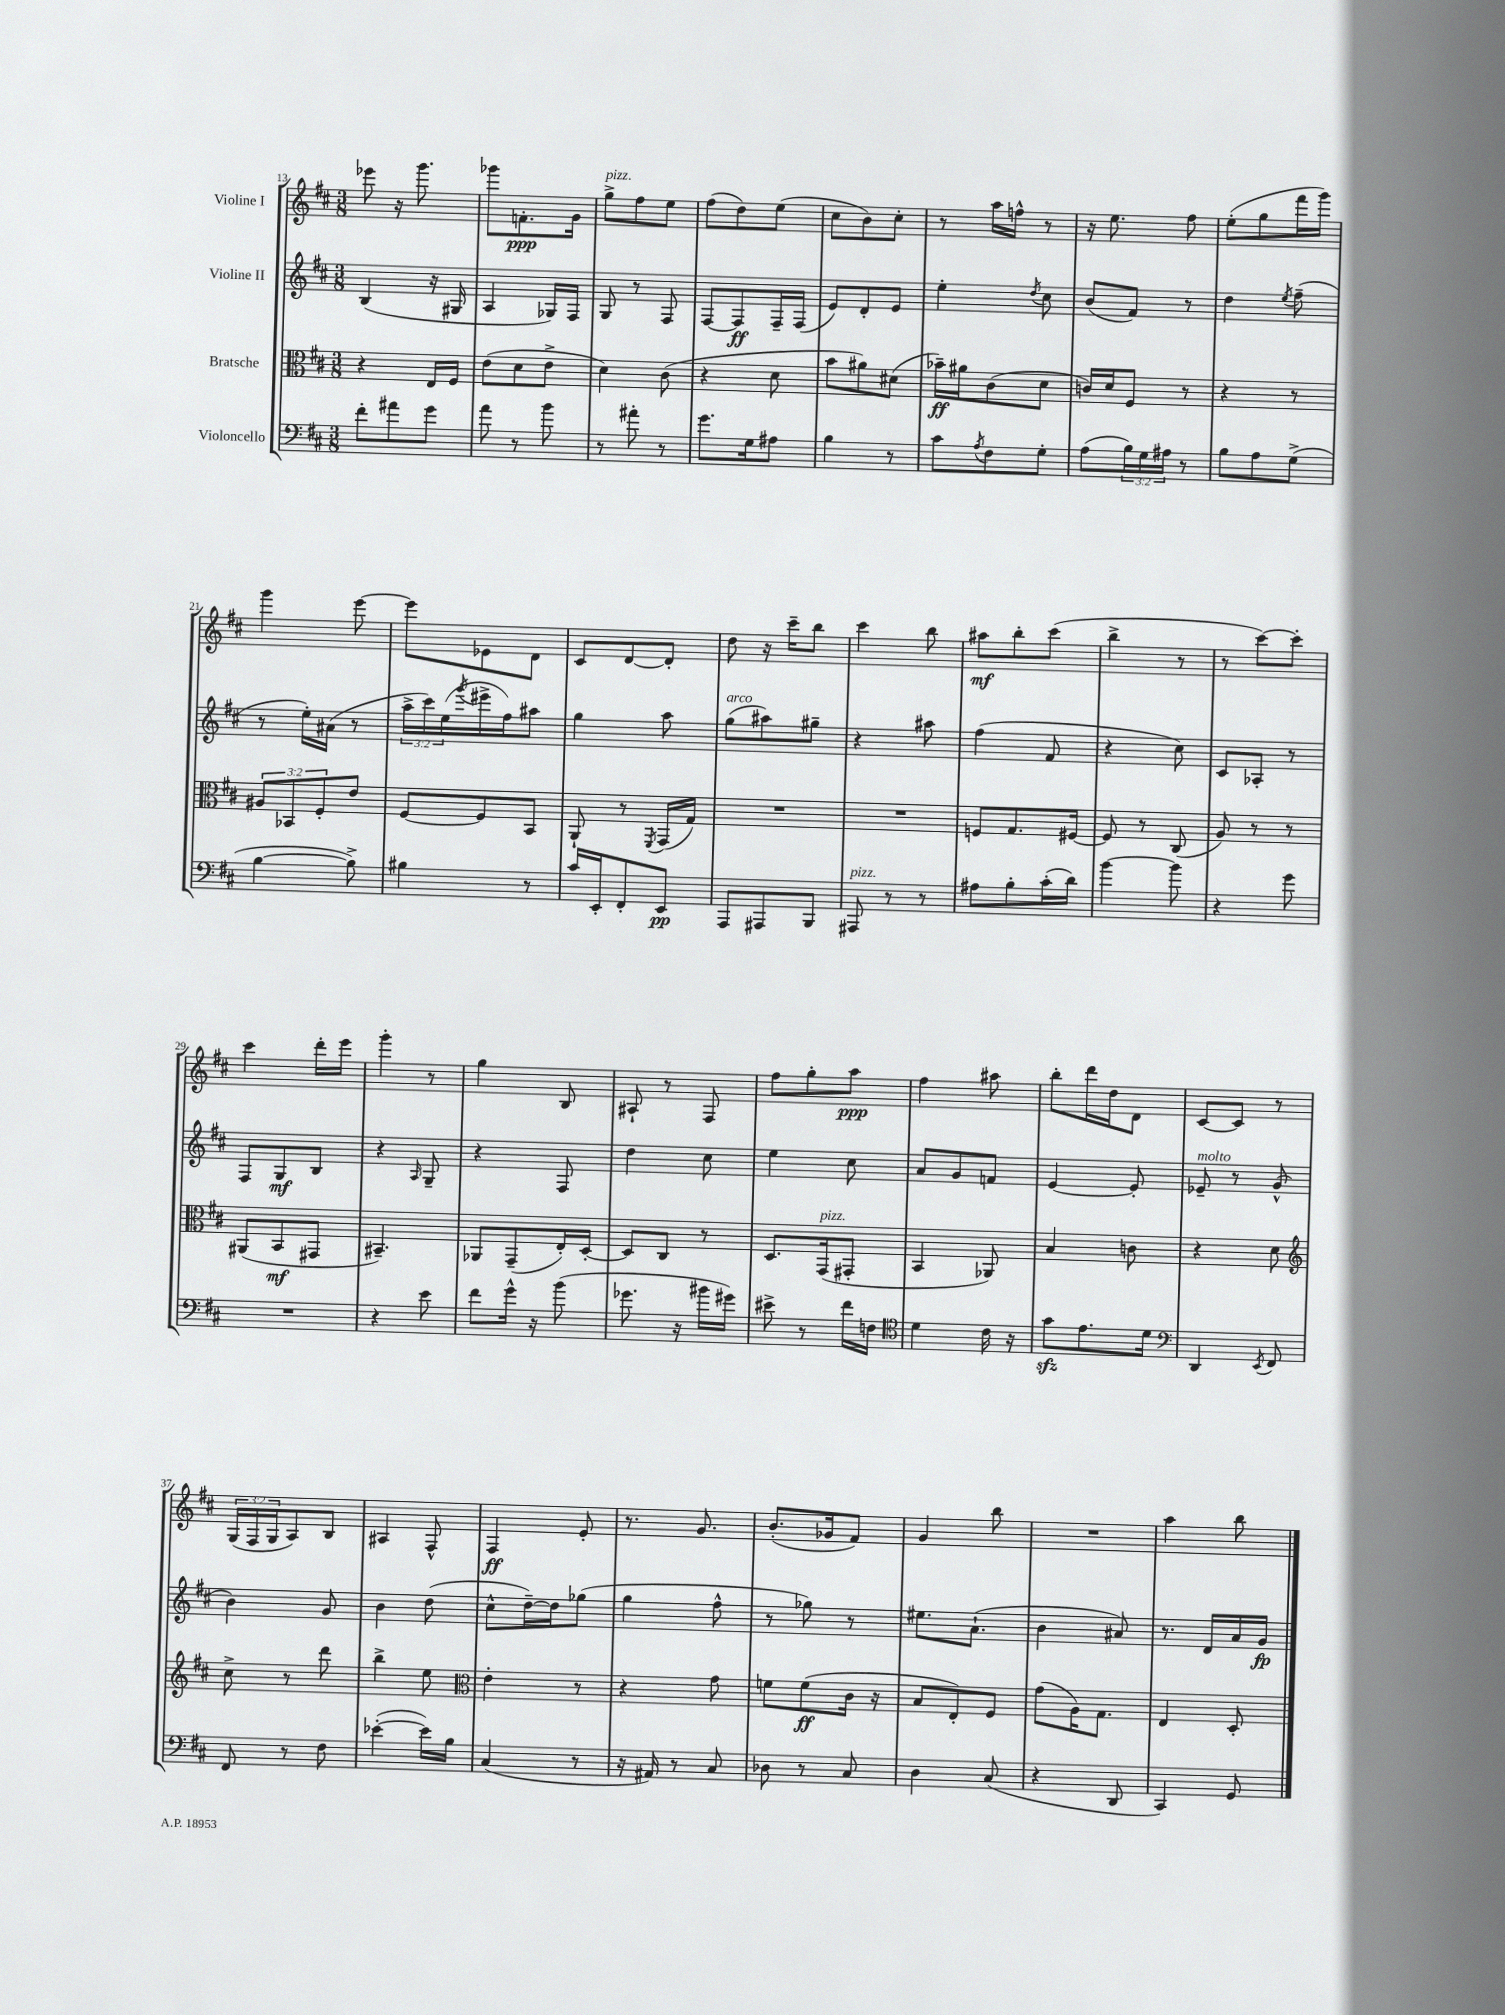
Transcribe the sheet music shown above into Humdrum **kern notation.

**kern	**dynam	**kern	**dynam	**kern	**dynam	**kern	**dynam
*part4	*part4	*part3	*part3	*part2	*part2	*part1	*part1
*staff4	*staff4	*staff3	*staff3	*staff2	*staff2	*staff1	*staff1
*I"Violoncello	*	*I"Bratsche	*	*I"Violine II	*	*I"Violine I	*
*clefF4	*	*clefC3	*	*clefG2	*	*clefG2	*
*k[f#c#]	*	*k[f#c#]	*	*k[f#c#]	*	*k[f#c#]	*
*M3/8	*	*M3/8	*	*M3/8	*	*M3/8	*
=13	=13	=13	=13	=13	=13	=13	=13
8f#'\L	.	4r	.	(4B/	.	8eee-X\	.
8a#X\	.	.	.	.	.	16r	.
.	.	.	.	.	.	8.ggg\	.
8g\J	.	16E/LL	.	16r	.	.	.
.	.	16F#/JJ	.	16G#X/	.	.	.
=14	=14	=14	=14	=14	=14	=14	=14
8a\	.	(8e\L	.	4A/	.	8ggg-X\L	.
8r	.	8d\	.	.	.	8.fn'\	ppp
8b\	.	8e^\J	.	16G-X/LL)	.	.	.
.	.	.	.	16F#/JJ	.	16g\Jk	.
=15	=15	=15	=15	=15	=15	=15	=15
!	!	!	!	!	!	!LO:TX:a:i:t=pizz.	!
8r	.	4d\)	.	8G/	.	8gg^\L	.
8a#X'\	.	.	.	8r	.	8ff#\	.
8r	.	(8c#\	.	8F#/	.	8ee\J	.
=16	=16	=16	=16	=16	=16	=16	=16
8.g\L	.	4r	.	[8F#/L	.	(8ff#\L	.
.	.	.	.	8F#/]	ff	8dd\)	.
16G\k	.	.	.	.	.	.	.
8A#X\J	.	8d\	.	16F#~/L	.	(8ee\J	.
.	.	.	.	(16F#/JJ	.	.	.
=17	=17	=17	=17	=17	=17	=17	=17
4B\	.	8b\L	.	8e/L)	.	8cc#\L	.
.	.	8a#X\)	.	8d'/	.	8b\)	.
8r	.	(8d#X\J	.	8e/J	.	8cc#'\J	.
=18	=18	=18	=18	=18	=18	=18	=18
8c#\L	.	16b-X~\LL)	ff	4ee'\	.	8r	.
.	.	16a#X\J	.	.	.	.	.
8qA/	.	.	.	.	.	.	.
8F#\	.	(8c#\	.	.	.	16aa\LL	.
.	.	.	.	.	.	16ffn^^\JJ	.
.	.	.	.	8qdd/	.	.	.
8G'\J	.	8d\J	.	8cc#\	.	8r	.
=19	=19	=19	=19	=19	=19	=19	=19
(8A\L	.	16cn/LL)	.	(8b/L	.	16r	.
.	.	16d/J	.	.	.	8.ee\	.
24B\L)	.	8F#/J	.	8f#/J)	.	.	.
24G\	.	.	.	.	.	.	.
24A#X\JJ	.	.	.	.	.	.	.
8r	.	8r	.	8r	.	8ff#\	.
=20	=20	=20	=20	=20	=20	=20	=20
8B\L	.	4r	.	4dd\	.	(8ee'\L	.
8A\	.	.	.	.	.	8gg\	.
.	.	.	.	8qee/	.	.	.
(8G^\J	.	8r	.	(8ff#~\	.	16fff#\L	.
.	.	.	.	.	.	16ggg\JJ)	.
!!LO:LB:g=z
=21	=21	=21	=21	=21	=21	=21	=21
[4B\	.	12A#X/L	.	8r	.	4ggg\	.
.	.	12BB-X/	.	.	.	.	.
.	.	.	.	16ee'\LL)	.	.	.
.	.	12F#'/	.	.	.	.	.
.	.	.	.	(16a#X\JJ	.	.	.
8B^\])	.	8e/J	.	8r	.	[8eee\	.
=22	=22	=22	=22	=22	=22	=22	=22
4B#X\	.	[8F#/L	.	24aa^\LL	.	8eee\L]	.
.	.	.	.	24ccc#\)	.	.	.
.	.	.	.	(24ee\	.	.	.
.	.	.	.	8qggg/	.	.	.
.	.	8F#/]	.	16eee#X^\	.	8e-X\	.
.	.	.	.	16ff#\J)	.	.	.
8r	.	8BB/J	.	8aa#X\J	.	8d\J	.
=23	=23	=23	=23	=23	=23	=23	=23
16c#/LL	.	8AA`/	.	4gg\	.	8c#/L	.
16EE'/J	.	.	.	.	.	.	.
8FF#'/	.	8r	.	.	.	[8d/	.
.	.	8qFF#/	.	.	.	.	.
8EE/J	pp	(16GG/LL	.	8aa\	.	8d'/J]	.
.	.	16G/JJ)	.	.	.	.	.
=24	=24	=24	=24	=24	=24	=24	=24
!	!	!	!	!LO:TX:a:i:t=arco	!	!	!
8AAA/L	.	4.r	.	(8gg\L	.	8dd\	.
8AAA#X/	.	.	.	8aa#X\)	.	16r	.
.	.	.	.	.	.	16ccc#~\KL	.
8BBB/J	.	.	.	8gg#X~\J	.	8bb\J	.
=25	=25	=25	=25	=25	=25	=25	=25
!LO:TX:a:i:t=pizz.	!	!	!	!	!	!	!
8AAA#X/	.	4.r	.	4r	.	4ccc#\	.
8r	.	.	.	.	.	.	.
8r	.	.	.	8aa#X\	.	8bb\	.
=26	=26	=26	=26	=26	=26	=26	=26
8A#X\L	.	8Fn/L	.	(4ff#\	.	8aa#X\L	mf
8B'\	.	8.G/	.	.	.	8bb'\	.
(16c#'\L	.	.	.	8f#/	.	(8ccc#\J	.
16d\JJ)	.	[16F#X/Jk	.	.	.	.	.
=27	=27	=27	=27	=27	=27	=27	=27
[4b\	.	8F#/]	.	4r	.	4bb^\	.
.	.	8r	.	.	.	.	.
8b\]	.	(8C#/	.	8cc#\)	.	8r	.
=28	=28	=28	=28	=28	=28	=28	=28
4r	.	8A/)	.	8c#/L	.	8r	.
.	.	8r	.	8A-X'/J	.	[8ccc#\L)	.
8g\	.	8r	.	8r	.	8ccc#'\J]	.
!!LO:LB:g=z
=29	=29	=29	=29	=29	=29	=29	=29
4.r	.	(8AA#X/L	.	8F#/L	.	4ccc#\	.
.	.	8BB/	mf	8G/	mf	.	.
.	.	8GG#X/J	.	8B/J	.	16ddd'\LL	.
.	.	.	.	.	.	16eee\JJ	.
=30	=30	=30	=30	=30	=30	=30	=30
4r	.	4.BB#X~/)	.	4r	.	4ggg'\	.
.	.	.	.	16qqA/	.	.	.
8e\	.	.	.	8G~/	.	8r	.
=31	=31	=31	=31	=31	=31	=31	=31
8f#\L	.	8AA-X/L	.	4r	.	4gg\	.
16g^^\Jk	.	(8GG~/	.	.	.	.	.
16r	.	.	.	.	.	.	.
(8b\	.	16E'/L)	.	8F#/	.	8B/	.
.	.	[16D'/JJ	.	.	.	.	.
=32	=32	=32	=32	=32	=32	=32	=32
8.g-X\	.	8D/L]	.	4dd\	.	8A#X`/	.
.	.	8C#/J	.	.	.	8r	.
16r	.	.	.	.	.	.	.
16b#X\LL	.	8r	.	8cc#\	.	8F#/	.
16g#X\JJ)	.	.	.	.	.	.	.
=33	=33	=33	=33	=33	=33	=33	=33
8e#X^\	.	8.D/L	.	4ee\	.	8ff#\L	.
8r	.	.	.	.	.	8gg'\	.
!	!	!LO:TX:a:i:t=pizz.	!	!	!	!	!
.	.	(16GG/k	.	.	.	.	.
16f#\LL	.	8GG#X'/J	.	8cc#\	.	8aa\J	ppp
16Fn\JJ	.	.	.	.	.	.	.
=34	=34	=34	=34	=34	=34	=34	=34
*clefC4	*	*	*	*	*	*	*
4d\	.	4BB/	.	8a/L	.	4ff#\	.
.	.	.	.	8g/	.	.	.
16c#\	.	8AA-X/)	.	8fn/J	.	8aa#X\	.
16r	.	.	.	.	.	.	.
=35	=35	=35	=35	=35	=35	=35	=35
8gzz\L	.	4B/	.	[4e/	.	8bb'\L	.
8.e\	.	.	.	.	.	16ddd\L	.
.	.	.	.	.	.	16dd\J	.
.	.	8cn\	.	8e'/]	.	8d\J	.
16d\Jk	.	.	.	.	.	.	.
=36	=36	=36	=36	=36	=36	=36	=36
*clefF4	*	*	*	*	*	*	*
!	!	!	!	!LO:TX:a:i:t=molto	!	!	!
4DD/	.	4r	.	8e-X~/	.	[8c#/L	.
.	.	.	.	8r	.	8c#/J]	.
8qEE/	.	.	.	.	.	.	.
8FF#/	.	8d\	.	(8g^^/	.	8r	.
!!LO:LB:g=z
=37	=37	=37	=37	=37	=37	=37	=37
*	*	*clefG2	*	*	*	*	*
8FF#/	.	8cc#^\	.	4b\)	.	(24G/LL	.
.	.	.	.	.	.	24F#/	.
.	.	.	.	.	.	24G/J	.
8r	.	8r	.	.	.	8A/)	.
8F#\	.	8ddd\	.	8g/	.	8B/J	.
=38	=38	=38	=38	=38	=38	=38	=38
([4e-X'\	.	4bb^\	.	4b\	.	4A#X/	.
16e-\LL])	.	8ee\	.	(8dd\	.	8F#^^/	.
16B\JJ	.	.	.	.	.	.	.
=39	=39	=39	=39	=39	=39	=39	=39
*	*	*clefC3	*	*	*	*	*
(4C#/	.	4e'\	.	8cc#^^\L	.	4F#/	ff
.	.	.	.	[16dd~\L)	.	.	.
.	.	.	.	16dd\J]	.	.	.
8r	.	8r	.	(8gg-X\J	.	8e'/	.
=40	=40	=40	=40	=40	=40	=40	=40
16r	.	4r	.	4gg\	.	8.r	.
16AA#X/)	.	.	.	.	.	.	.
8r	.	.	.	.	.	.	.
.	.	.	.	.	.	8.g/	.
8C#/	.	8g\	.	8ff#^^\	.	.	.
=41	=41	=41	=41	=41	=41	=41	=41
8D-X\	.	8fn\L	.	8r	.	(8.b'/L	.
8r	.	(8f\	ff	8gg-X\)	.	.	.
.	.	.	.	.	.	16g-X/k	.
8C#/	.	16c#\Jk	.	8r	.	8f#/J)	.
.	.	16r	.	.	.	.	.
=42	=42	=42	=42	=42	=42	=42	=42
4D\	.	8B/L	.	8.ee#X\L	.	4g/	.
.	.	8E'/)	.	.	.	.	.
.	.	.	.	(8.a`\J	.	.	.
(8C#/	.	8F#/J	.	.	.	8bb\	.
=43	=43	=43	=43	=43	=43	=43	=43
4r	.	(8g\L	.	4b\	.	4.r	.
.	.	16A\K)	.	.	.	.	.
.	.	8.G\J	.	.	.	.	.
8DD/	.	.	.	8a#X/)	.	.	.
=44	=44	=44	=44	=44	=44	=44	=44
4CC#/)	.	4E/	.	8.r	.	4aa\	.
.	.	.	.	16d/LL	.	.	.
8GG/	.	8D'/	.	16a/	.	8bb\	.
.	.	.	.	16g/JJ	fp	.	.
==	==	==	==	==	==	==	==
*-	*-	*-	*-	*-	*-	*-	*-
